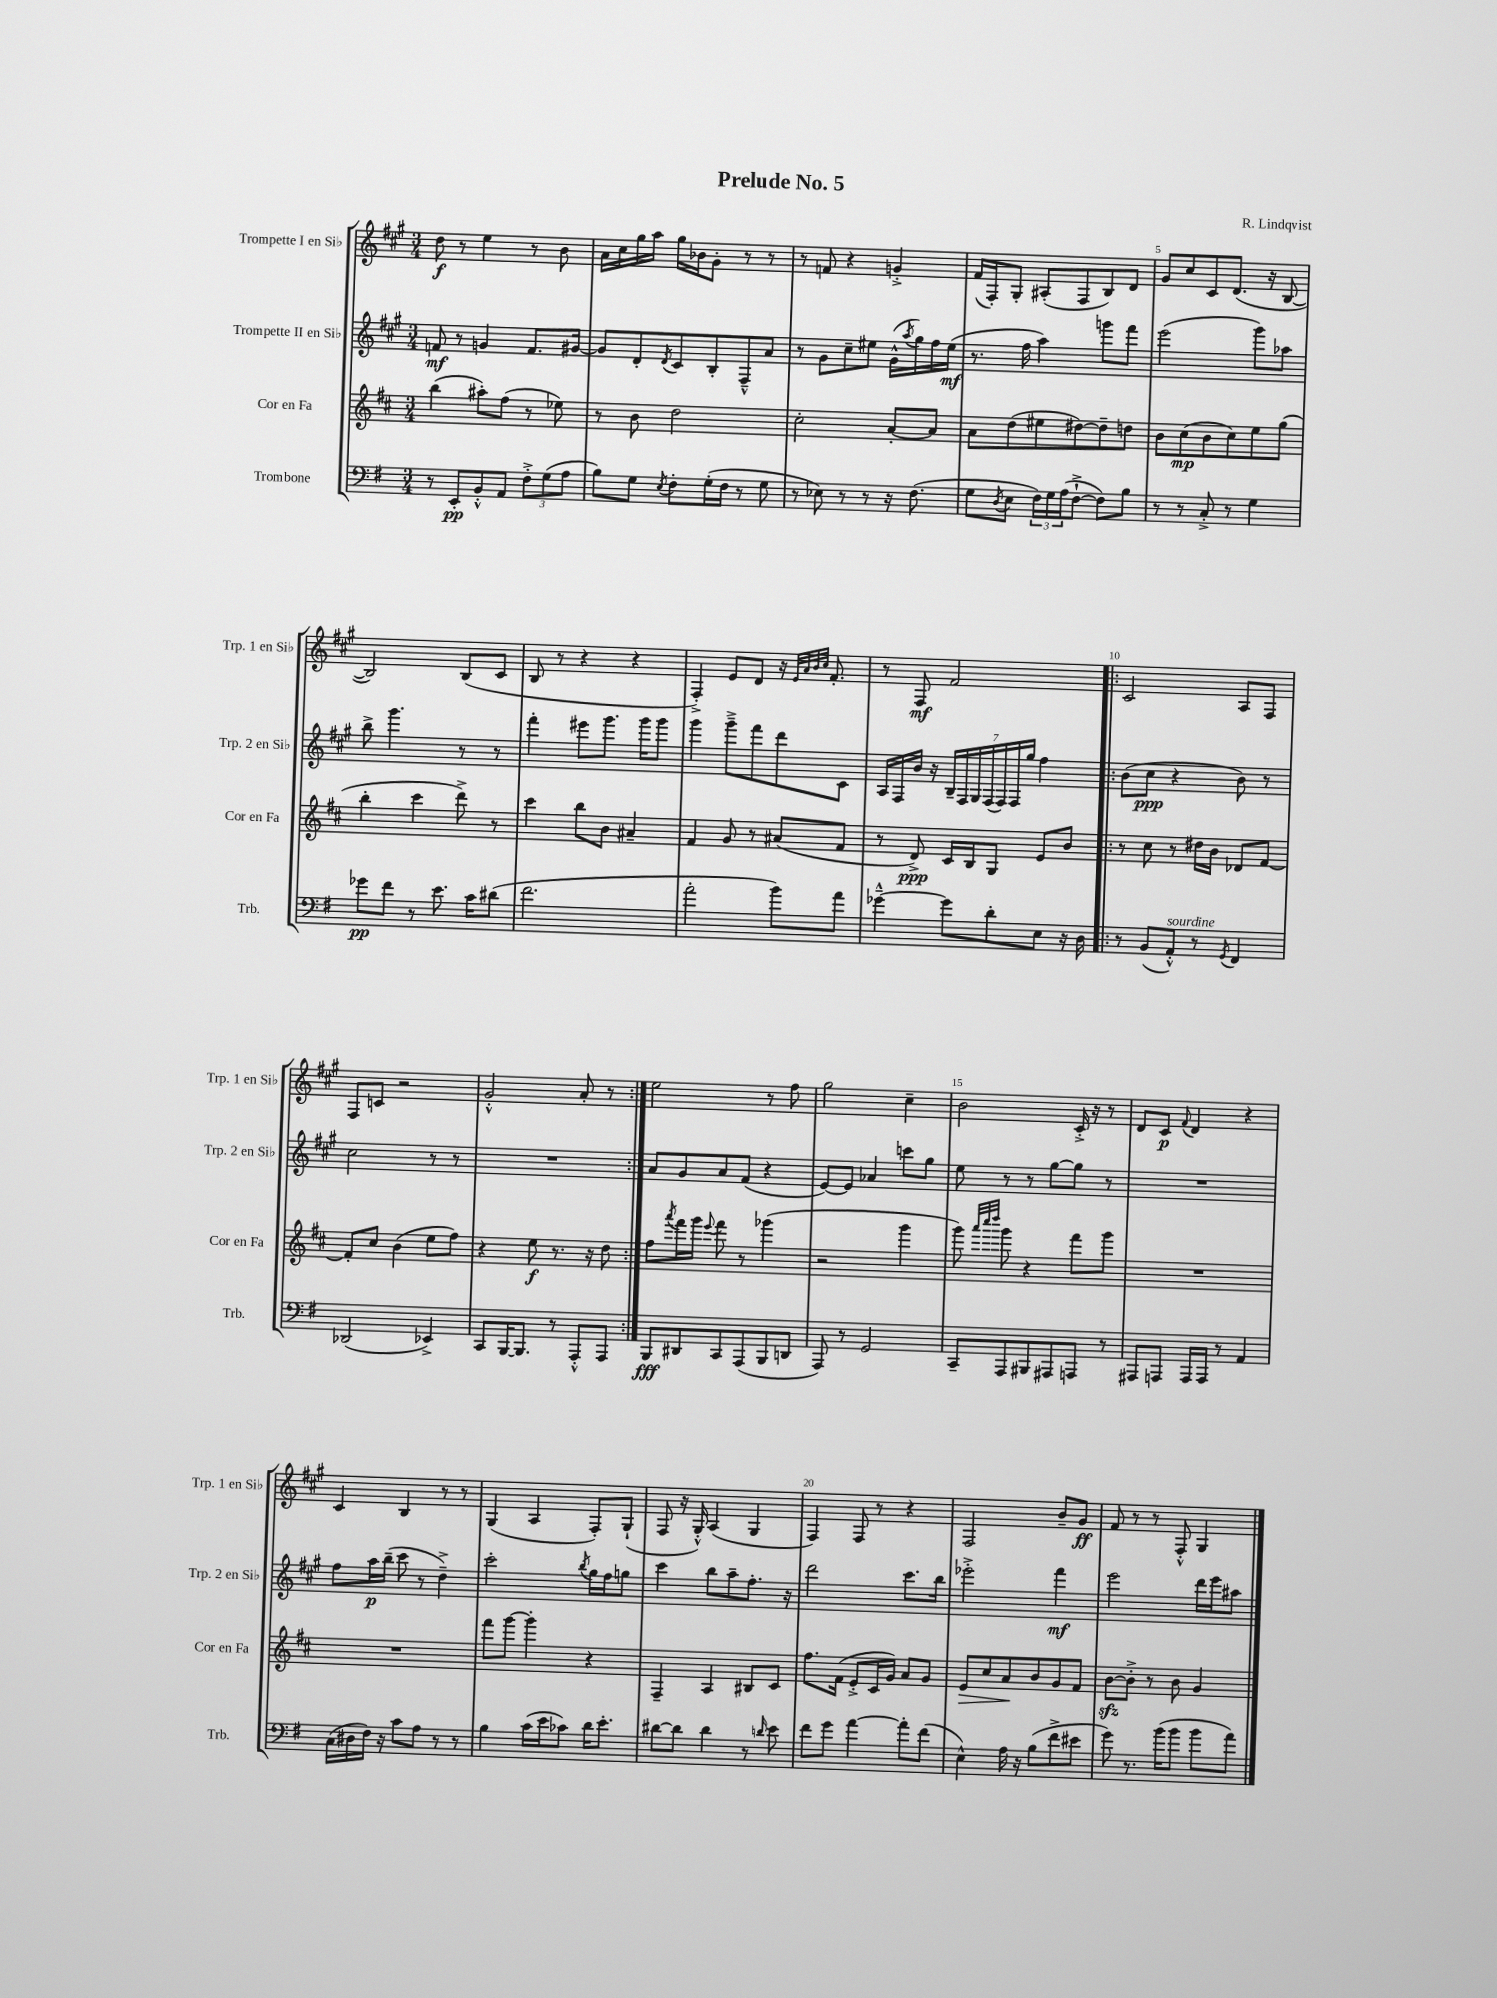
\header { title = "Prelude No. 5" composer = "R. Lindqvist" }
<<
\new StaffGroup <<
\new Staff = "s0" \with { instrumentName = "Trompette I en Sib" shortInstrumentName = "Trp. 1 en Sib" } {
    \clef treble \key a \major \numericTimeSignature \time 3/4
    d''8\f r8 e''4 r8 b'8 |
    a'16 cis''16 gis''16 a''16 gis''16 bes'16 gis'8-. r8 r8 |
    r8 f'8 r4 g'4-.-> |
    fis'16( fis16-.) gis8-. ais8-.( fis8 b8) d'8 |
    gis'8 cis''8 cis'8 d'8.( r16 b8~ |
    b2) b8( cis'8 |
    b8 r8 r4 r4 |
    fis4-.->) e'8 d'8 r16 \grace { e'32 a'32 b'32 cis''32 } fis'8.-. |
    r8 fis8\mf fis'2 |
    \repeat volta 2 { cis'2 a8 fis8 |
    fis8 c'8 r2 |
    gis'2-.-^ a'8-. r8 | }
    e''2 r8 fis''8 |
    gis''2 cis''4-- |
    b'2 cis'16-.-> r16 r8 |
    d'8 cis'8\p \appoggiatura { fis'8 } d'4 r4 |
    cis'4 b4 r8 r8 |
    gis4( a4 fis8-.) gis8-!( |
    fis8 r16 gis16-.-^) a4( gis4 |
    fis4) fis8 r8 r4 |
    fis2 b'8-- gis'8\ff |
    fis'8 r8 r8 fis8-.-^ gis4 \bar "|." |
}
\new Staff = "s1" \with { instrumentName = "Trompette II en Sib" shortInstrumentName = "Trp. 2 en Sib" } {
    \clef treble \key a \major \numericTimeSignature \time 3/4
    f'8\mf r8 g'4 f'8. gis'16~ |
    gis'8 d'8-. \acciaccatura { d'8 } cis'8 b8-. fis8---^ a'8 |
    r8 gis'8 cis''8-- eis''8 gis'16-^( \acciaccatura { a''8 } gis''16) fis''16 eis''16\mf( |
    r8. fis''16 a''4) g'''8 fis'''8 |
    e'''2( gis'''8) aes''8 |
    b''8-> gis'''4. r8 r8 |
    fis'''4-. eis'''8 gis'''8. gis'''16 gis'''8 |
    gis'''4 gis'''8---> fis'''8 d'''8 cis'8 |
    a16 fis16 b'16 r16 \tuplet 7/4 { b16-- fis16 gis16 fis16( fis16) fis16 gis''16 } fis''4 |
    \repeat volta 2 { b'8( cis''8\ppp r4 b'8) r8 |
    cis''2 r8 r8 |
    R2. | }
    a'8 gis'8 a'8 fis'8( r4 |
    e'8~) e'8 aes'4 c'''8 gis''8 |
    e''8 r8 r8 gis''8~ gis''8 r8 |
    R2. |
    fis''8 a''16\p b''16--( cis'''8 r8 d''4--->) |
    cis'''2-. \acciaccatura { b''8 } gis''16 fis''16 g''8 |
    cis'''4 b''8 a''8-- fis''8.-. r16 |
    d'''2 cis'''8. b''16 |
    ees'''2-.-> fis'''4\mf |
    e'''2 d'''16 e'''16 ais''8 \bar "|." |
}
\new Staff = "s2" \with { instrumentName = "Cor en Fa" shortInstrumentName = "Cor en Fa" } {
    \clef treble \key d \major \numericTimeSignature \time 3/4
    b''4( ais''8-.) fis''8( r8 ees''8) |
    r8 b'8 d''2 |
    cis''2-. a'8~-. a'8 |
    a'8 d''8( eis''8 dis''8~) dis''8-- d''8 |
    b'8 cis''8\mp( b'8 cis''8) e''8 g''8( |
    b''4-. cis'''4 d'''8->) r8 |
    cis'''4 b''8 b'8 ais'4-- |
    fis'4 g'8 r8 ais'8( fis'8 |
    r8 d'8->\ppp) cis'16 b16 g8 e'8 b'8 |
    \repeat volta 2 { r8 cis''8 r8 dis''16 b'16 des'8 fis'8~ |
    fis'8-. cis''8 b'4( e''8 fis''8) |
    r4 e''8\f r8. r16 d''8 | }
    fis''8 \acciaccatura { a'''8 } fis'''16 g'''16 \appoggiatura { e'''8 } fis'''8 r8 ges'''4( |
    r2 g'''4 |
    g'''8) \grace { a'''32 cis''''32 d''''32 } g'''8 r4 fis'''8 g'''8 |
    R2. |
    R2. |
    fis'''8 g'''8~ g'''4-. r4 |
    fis4-- a4 bis8 cis'8 |
    fis''8. fis'16( e'8-.-> cis'16 g'16) a'8 g'8 |
    e'8\> cis''8 a'8\! b'8 g'8 fis'8 |
    b'8~\sfz b'8-.-> r8 b'8 g'4 \bar "|." |
}
\new Staff = "s3" \with { instrumentName = "Trombone" shortInstrumentName = "Trb." } {
    \clef bass \key g \major \numericTimeSignature \time 3/4
    r8 e,8-.\pp b,8-.-^ a,8 \tuplet 3/2 { fis8-.-> g8( a8 } |
    b8) g8 \acciaccatura { e8 } fis8-. g16-.( fis16 r8 g8 |
    r8 ees8) r8 r8 r16 fis8.( |
    g8 \acciaccatura { d8 } e8 \tuplet 3/2 { fis16) g16 a16( } fis8~-!-> fis8) b8 |
    r8 r8 c8-.-> r8 g4 |
    ges'8\pp fis'8 r8 e'8. c'16 dis'8( |
    fis'2. |
    a'2-. b'8) a'8 |
    ges'4~---^ ges'8 d'8-. e8 r16 d16 |
    \repeat volta 2 { r8 b,8( a,8-.-^^\markup { \italic "sourdine" }) r8 \acciaccatura { g,8 } fis,4 |
    des,2( ees,4->) |
    c,8 b,,16~ b,,8. r8 a,,8-.-^ a,,8 | }
    b,,8\fff dis,8 c,8 a,,8( b,,8 d,8 |
    a,,8) r8 g,2 |
    c,8-- a,,8 bis,,8 ais,,8 a,,8 r8 |
    ais,,8 a,,8 a,,16 a,,16 r8 a,4 |
    c16( dis16 fis16) r16 c'8 a8 r8 r8 |
    b4 c'16( e'16 ces'8) d'16 e'8.-. |
    dis'8~ dis'8 dis'4 r8 \grace { d'16 } e'8 |
    fis'8 g'8 a'4~ a'8-. fis'8( |
    e4-^) a16 r16 b8( fis'8-> eis'8 |
    g'8) r8. b'16( b'8 b'8 a'8) \bar "|." |
}
>>
>>
\layout { \context { \Score \override BarNumber.break-visibility = ##(#f #t #t) barNumberVisibility = #(every-nth-bar-number-visible 5) } }
